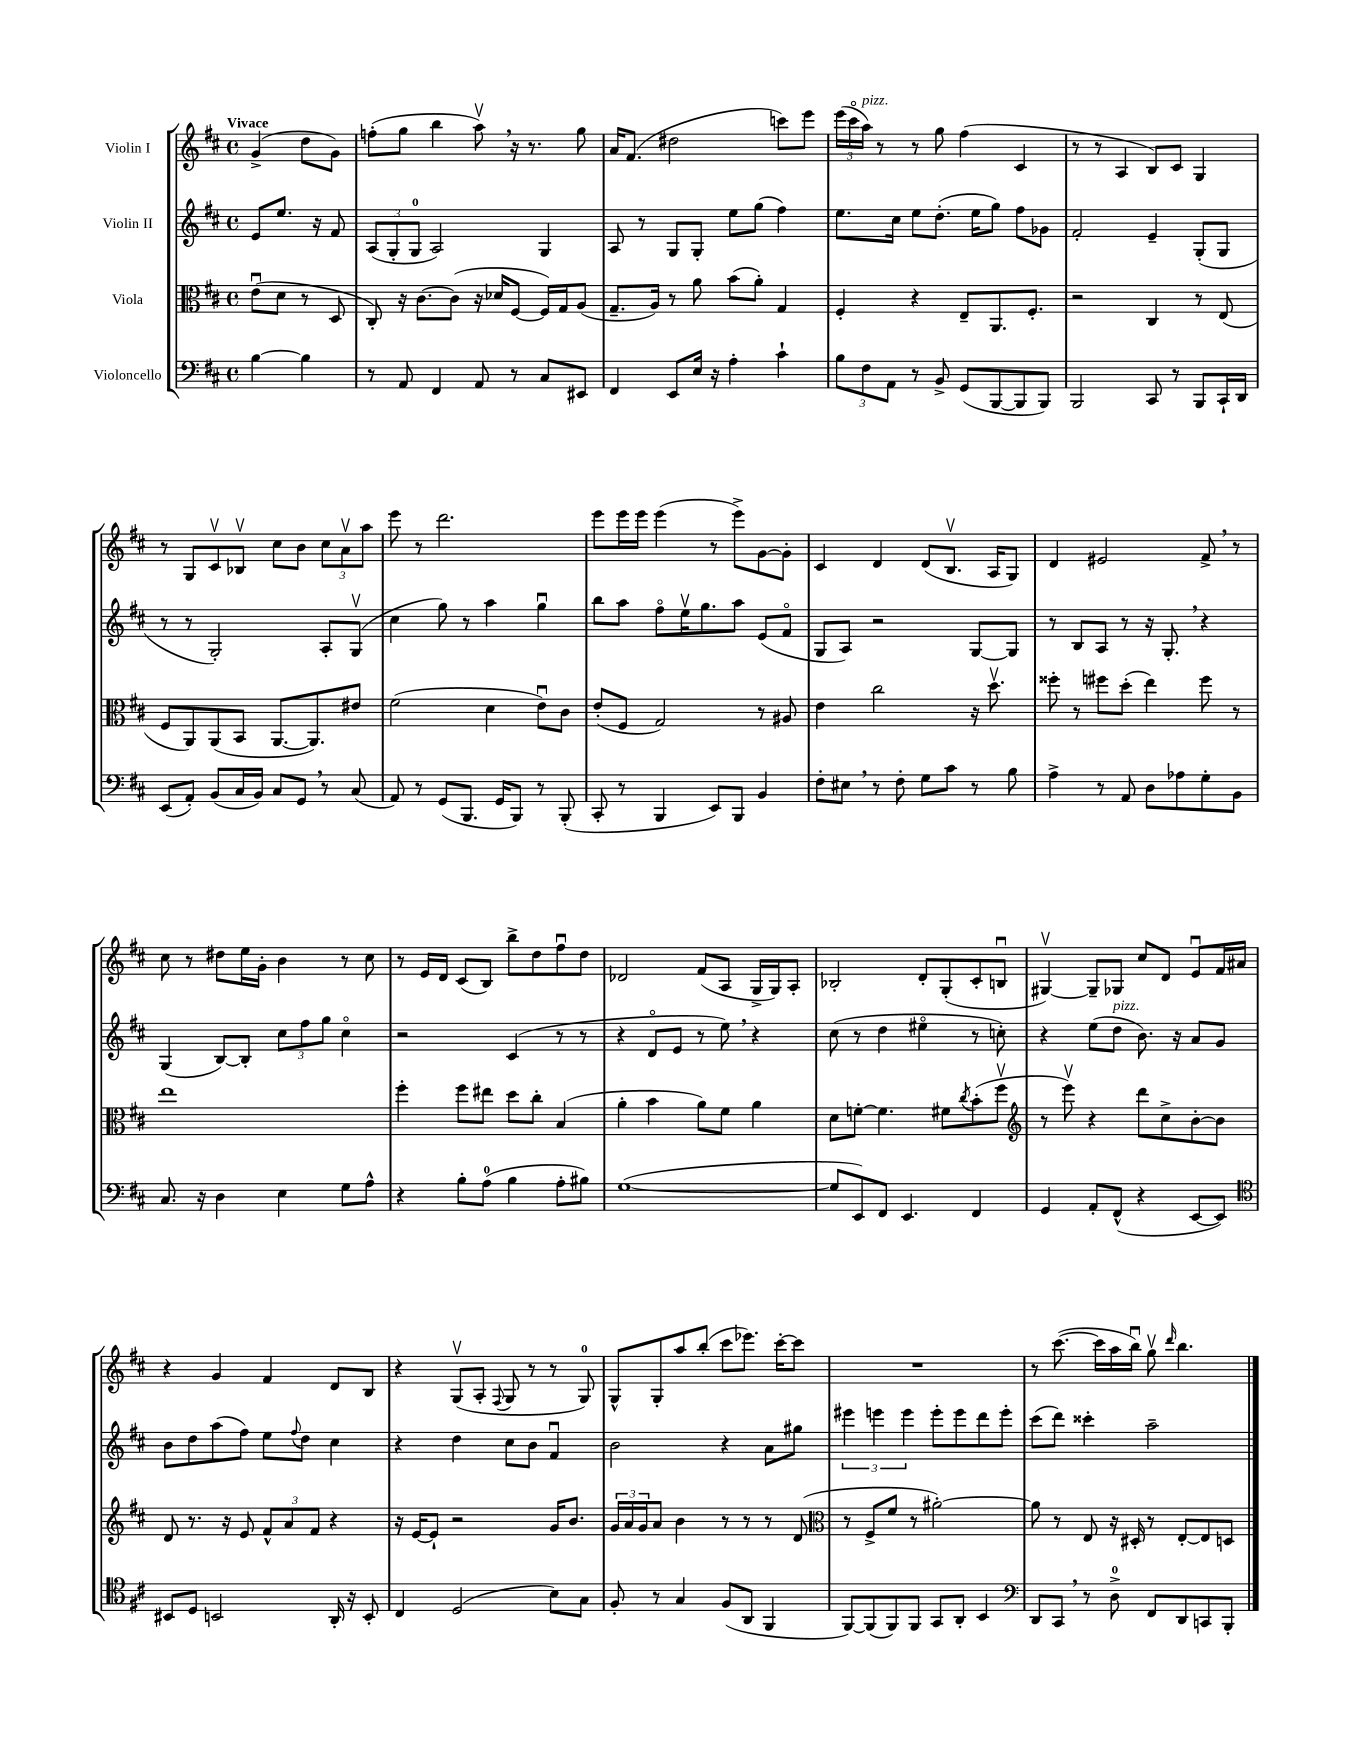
<<
\new StaffGroup <<
\new Staff = "s0" \with { instrumentName = "Violin I" } {
    \clef treble \key d \major \defaultTimeSignature \time 4/4 \partial 2 \tempo "Vivace"
    g'4->( d''8 g'8) |
    f''8-.( g''8 b''4 a''8\upbow) \breathe r16 r8. g''8 |
    a'16 fis'8.( dis''2 c'''8) e'''8 |
    \tuplet 3/2 { e'''16( cis'''16\flageolet a''16^\markup { \italic "pizz." }) } r8 r8 g''8 fis''4( cis'4 |
    r8 r8 a4 b8) cis'8 g4 |
    r8 g8 cis'8\upbow bes8\upbow cis''8 b'8 \tuplet 3/2 { cis''8 a'8\upbow a''8 } |
    e'''8 r8 d'''2. |
    e'''8 e'''16 e'''16 e'''4( r8 e'''8->) g'8~ g'8-. |
    cis'4 d'4 d'8( b8.\upbow a16 g8) |
    d'4 eis'2 fis'8-> \breathe r8 |
    cis''8 r8 dis''8 e''16 g'16-. b'4 r8 cis''8 |
    r8 e'16 d'16 cis'8( b8) b''8-> d''8 fis''8\downbow d''8 |
    des'2 fis'8( a8 g16-> g16) a8-. |
    bes2-. d'8-. g8-.( cis'8-. b8\downbow |
    gis4~\upbow) gis8-- ges8 cis''8 d'8 e'8\downbow fis'16 ais'16 |
    r4 g'4 fis'4 d'8 b8 |
    r4 g8\upbow( a8-. \appoggiatura { fis8 } g8 r8 r8 g8-0) |
    g8-^ g8-. a''8 b''8-.( cis'''8 ees'''8.) cis'''16~-. cis'''8 |
    R1 |
    r8 cis'''8.~( cis'''16 a''16 b''16\downbow) g''8\upbow \grace { d'''16 } b''4. \bar "|." |
}
\new Staff = "s1" \with { instrumentName = "Violin II" } {
    \clef treble \key d \major \defaultTimeSignature \time 4/4 \partial 2
    e'8 e''8. r16 fis'8 |
    \tuplet 3/2 { a8( g8-. g8-0 } a2) g4 |
    a8 r8 g8 g8-. e''8 g''8( fis''4) |
    e''8. cis''16 e''8 d''8.-.( e''16 g''8) fis''8 ges'8 |
    fis'2-. e'4-- g8-.( g8 |
    r8 r8 g2-.) a8-. g8\upbow( |
    cis''4 g''8) r8 a''4 g''4\downbow |
    b''8 a''8 fis''8\flageolet e''16\upbow g''8. a''8 e'8( fis'8\flageolet |
    g8 a8) r2 g8~ g8 |
    r8 b8 a8 r8 r16 g8.-. \breathe r4 |
    g4( b8~) b8-. \tuplet 3/2 { cis''8 fis''8 g''8 } cis''4\flageolet |
    r2 cis'4( r8 r8 |
    r4 d'8\flageolet e'8 r8 e''8) \breathe r4 |
    cis''8( r8 d''4 eis''4\flageolet r8 c''8-.) |
    r4 e''8( d''8^\markup { \italic "pizz." } b'8.) r16 a'8 g'8 |
    b'8 d''8 a''8( fis''8) e''8 \appoggiatura { fis''8 } d''8 cis''4 |
    r4 d''4 cis''8 b'8 fis'4\downbow |
    b'2 r4 a'8 gis''8 |
    \tuplet 3/2 { eis'''4 e'''4 e'''4 } e'''8-. e'''8 d'''8 e'''8-. |
    cis'''8( d'''8) cisis'''4-. a''2-- \bar "|." |
}
\new Staff = "s2" \with { instrumentName = "Viola" } {
    \clef alto \key d \major \defaultTimeSignature \time 4/4 \partial 2
    e'8\downbow( d'8 r8 d8 |
    cis8-.) r16 cis'8.~ cis'8( r16 des'16 fis8~ fis16) g16 a8( |
    g8.-- a16) r8 a'8 b'8( a'8-.) g4 |
    fis4-. r4 e8-- a,8. fis8.-. |
    r2 cis4 r8 e8( |
    fis8 a,8) a,8( b,8 a,8.~ a,8.) eis'8 |
    fis'2( d'4 e'8\downbow) cis'8 |
    e'8-.( fis8 g2) r8 ais8 |
    e'4 cis''2 r16 d''8.\upbow |
    fisis''8-. r8 fis''8 d''8-.( e''4) fis''8 r8 |
    e''1 |
    fis''4-. fis''8 eis''8 d''8 cis''8-. b4( |
    a'4-. b'4 a'8) fis'8 a'4 |
    d'8 f'8~-. f'4. fis'8 \acciaccatura { cis''8 } b'8-.( fis''8\upbow |
    \clef treble r8 e'''8\upbow) r4 d'''8 cis''8-> b'8~-. b'8 |
    d'8 r8. r16 e'8 \tuplet 3/2 { fis'8-^ a'8 fis'8 } r4 |
    r16 e'16~ e'8-! r2 g'16 b'8. |
    \tuplet 3/2 { g'16 a'16 g'16 } a'8 b'4 r8 r8 r8 d'8( |
    \clef alto r8 fis8-> fis'8 r8 ais'2~-.) |
    ais'8 r8 e8 r16 dis16-. r8 e8~-. e8 d8 \bar "|." |
}
\new Staff = "s3" \with { instrumentName = "Violoncello" } {
    \clef bass \key d \major \defaultTimeSignature \time 4/4 \partial 2
    b4~ b4 |
    r8 a,8 fis,4 a,8 r8 cis8 eis,8 |
    fis,4 e,8 e16 r16 a4-. cis'4-! |
    \tuplet 3/2 { b8 fis8 a,8 } r8 b,8-> g,8( b,,8~ b,,8 b,,8) |
    b,,2 cis,8 r8 b,,8 cis,16-! d,16 |
    e,8( a,8-.) b,8( cis16 b,16) cis8 g,8 \breathe r8 cis8( |
    a,8) r8 g,8( b,,8. g,16 b,,8) r8 b,,8-.( |
    cis,8-. r8 b,,4 e,8) b,,8 b,4 |
    fis8-. eis8 \breathe r8 fis8-. g8 cis'8 r8 b8 |
    a4-> r8 a,8 d8 aes8 g8-. b,8 |
    cis8. r16 d4 e4 g8 a8-^ |
    r4 b8-. a8-0( b4 a8-. bis8) |
    g1~( |
    g8 e,8) fis,8 e,4. fis,4 |
    g,4 a,8-. fis,8-^( r4 e,8~ e,8) |
    \clef tenor bis,8 d8 b,2 a,16-. r16 b,8-. |
    cis4 d2( b8) g8 |
    fis8-. r8 g4 fis8( a,8 fis,4 |
    fis,8~) fis,8( fis,8) fis,8 g,8 a,8-. b,4 |
    \clef bass d,8 cis,8 \breathe r8 d8-0-> fis,8 d,8 c,8 b,,8-. \bar "|." |
}
>>
>>
\layout { \context { \Score \remove "Bar_number_engraver" } }
